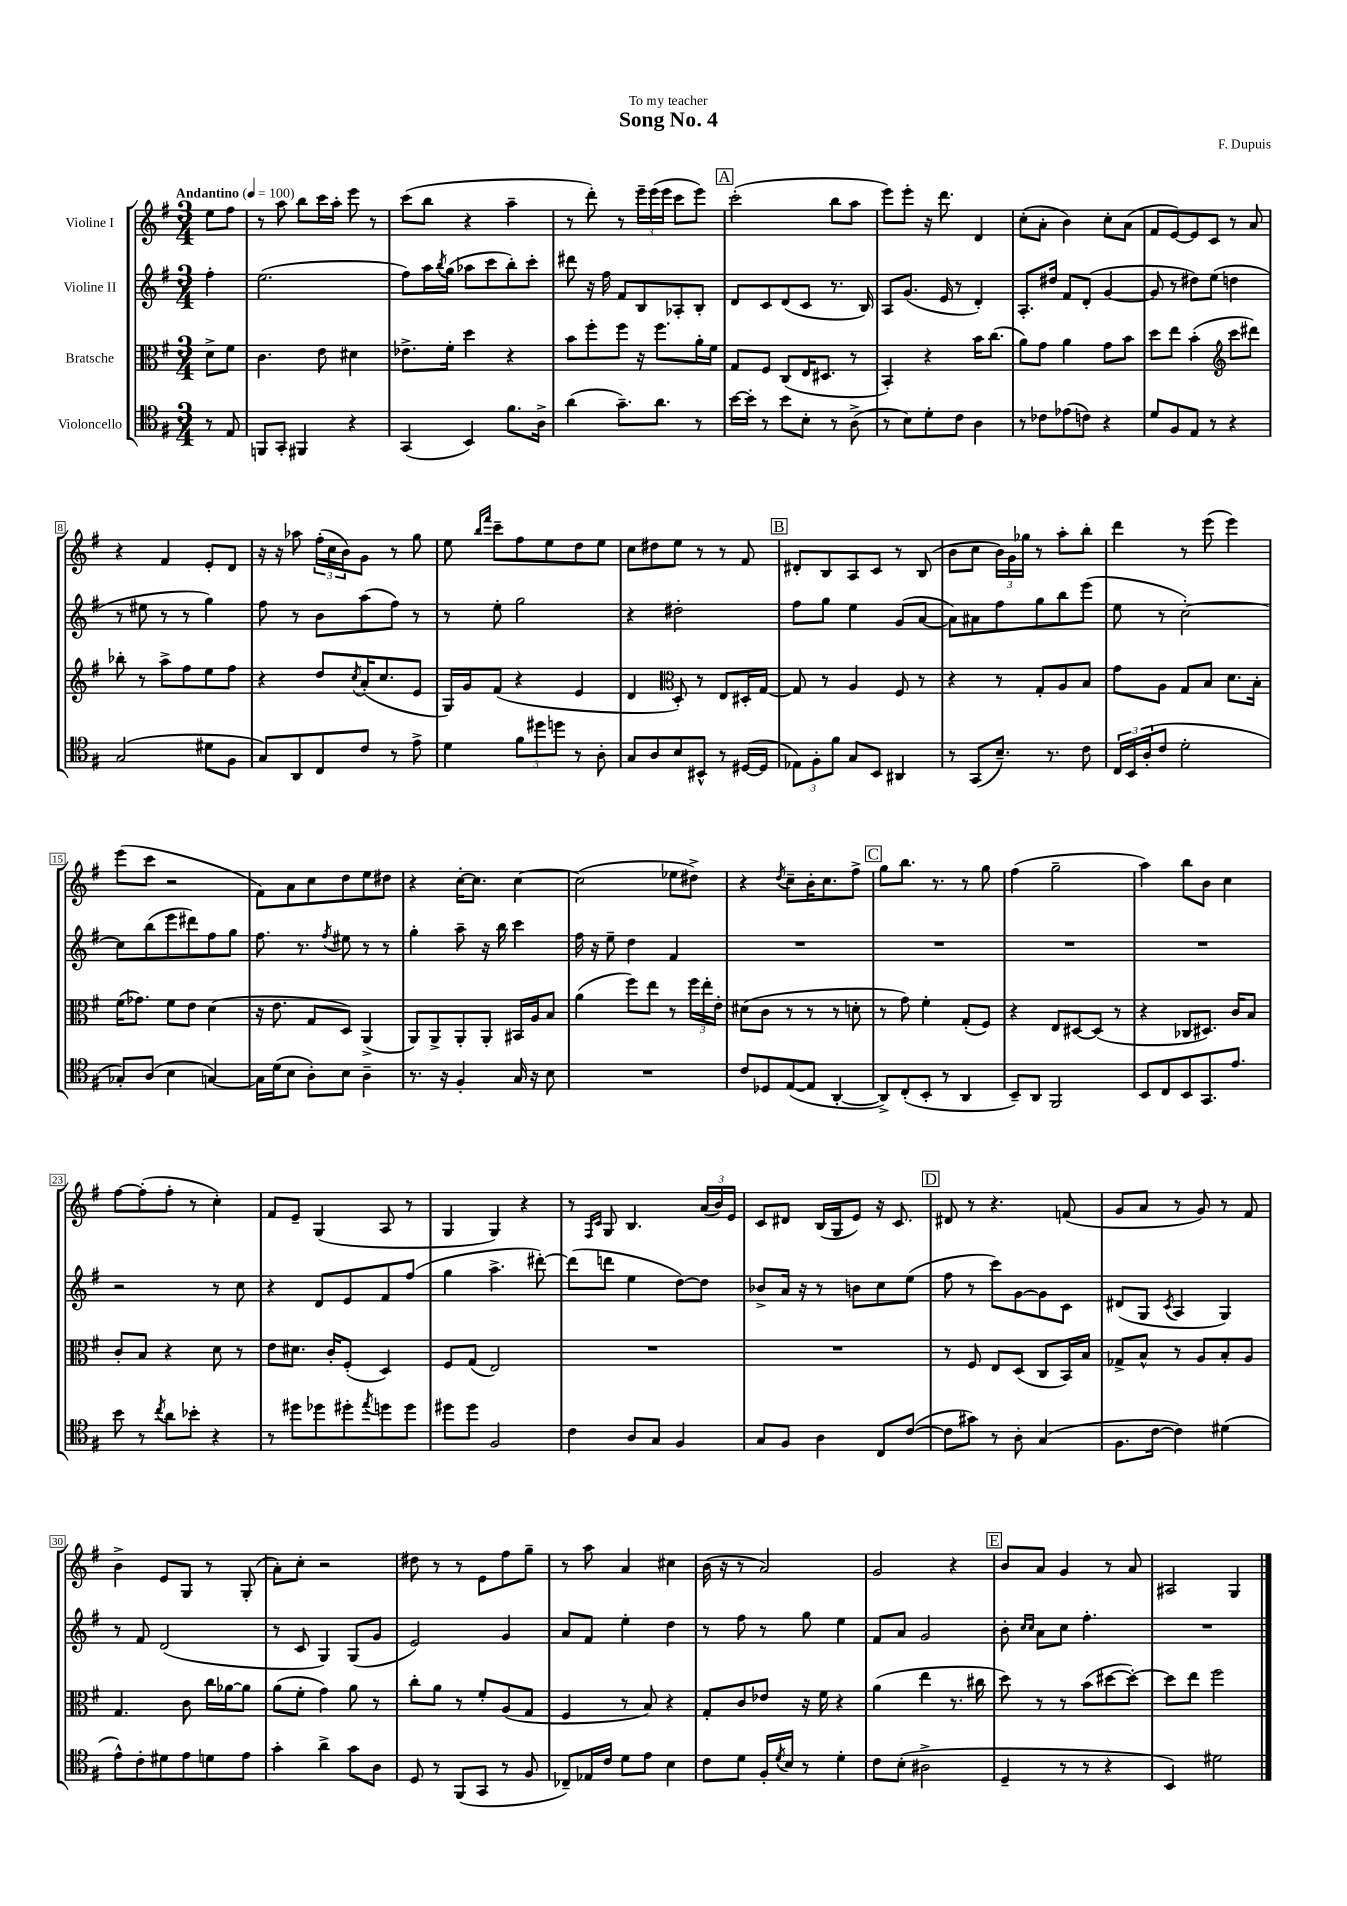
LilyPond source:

\header { title = "Song No. 4" composer = "F. Dupuis" dedication = "To my teacher" }
<<
\new StaffGroup <<
\new Staff = "s0" \with { instrumentName = "Violine I" } {
    \clef treble \key g \major \numericTimeSignature \time 3/4 \partial 4 \tempo "Andantino" 4 = 100
    e''8 fis''8 |
    r8 a''8 b''8 c'''16 a''16-. e'''8 r8 |
    c'''8( b''8 r4 a''4-- |
    r8 d'''8-.) r8 \tuplet 3/2 { e'''16-- e'''16( e'''16 } c'''8 e'''8) |
    \mark \markup { \box "A" } c'''2-.( b''8 a''8 |
    e'''8) e'''8-. r16 d'''8. d'4 |
    c''8-.( a'8-. b'4) c''8-. a'8( |
    fis'8 e'8~) e'8 c'8 r8 a'8 |
    r4 fis'4 e'8-. d'8 |
    r16 r16 aes''8 \tuplet 3/2 { fis''16-.( c''16 b'16) } g'8 r8 g''8 |
    e''8 \grace { b''16 fis'''16 } c'''8-- fis''8 e''8 d''8 e''8 |
    c''8 dis''8 e''8 r8 r8 fis'8 |
    \mark \markup { \box "B" } dis'8-. b8 a8 c'8 r8 b8( |
    b'8 c''8 \tuplet 3/2 { b'16) g'16 ges''16 } r8 a''8-. b''8-. |
    d'''4 r8 e'''8( e'''4) |
    e'''8( c'''8 r2 |
    fis'8) a'8 c''8 d''8 e''8 dis''8 |
    r4 c''16~-. c''8. c''4~ |
    c''2( ees''8 dis''8->) |
    r4 \acciaccatura { d''8 } c''8-- b'16-. c''8. fis''8-> |
    \mark \markup { \box "C" } g''8 b''8. r8. r8 g''8 |
    fis''4( g''2-- |
    a''4) b''8 b'8 c''4 |
    fis''8~ fis''8-.( fis''8-. r8 c''4-.) |
    fis'8 e'8-- g4( a8 r8 |
    g4 g4) r4 |
    r8 \grace { fis16 c'16 } g8 b4. \tuplet 3/2 { a'16( b'16) e'16 } |
    c'8 dis'8 b16( g16 e'8) r16 c'8. |
    \mark \markup { \box "D" } dis'8 r8 r4. f'8( |
    g'8 a'8 r8 g'8) r8 fis'8 |
    b'4-> e'8 g8 r8 g8-.( |
    a'8-.) c''8-. r2 |
    dis''8 r8 r8 e'8 fis''8 g''8-- |
    r8 a''8 a'4 cis''4 |
    b'16( r16 r8 a'2) |
    g'2 r4 |
    \mark \markup { \box "E" } b'8 a'8 g'4 r8 a'8 |
    ais2 g4 \bar "|." |
}
\new Staff = "s1" \with { instrumentName = "Violine II" } {
    \clef treble \key g \major \numericTimeSignature \time 3/4 \partial 4
    fis''4-. |
    e''2.( |
    fis''8) a''16 \acciaccatura { b''8 } g''16( aes''8 c'''8 b''8-.) c'''8-. |
    dis'''8 r16 fis''16 fis'8 b8 aes8-. b8-. |
    \mark \markup { \box "A" } d'8 c'8 d'8( c'8 r8. b16) |
    a8 g'8.( e'16 r8 d'4-.) |
    a8.-. dis''16 fis'8 d'8-.( g'4~ |
    g'8 r8 dis''8) e''8( d''4 |
    r8 eis''8 r8 r8 g''4) |
    fis''8 r8 b'8 a''8( fis''8) r8 |
    r8 e''8-. g''2 |
    r4 dis''2-. |
    \mark \markup { \box "B" } fis''8 g''8 e''4 g'8( a'8~ |
    a'8) ais'8 fis''8 g''8 b''8 e'''8( |
    e''8 r8 c''2~-.) |
    c''8 b''8( e'''8 dis'''8) fis''8 g''8 |
    fis''8. r8. \acciaccatura { fis''8 } eis''8 r8 r8 |
    g''4-. a''8-- r16 b''16 c'''4 |
    fis''16 r16 e''8-- d''4 fis'4 |
    R2. |
    \mark \markup { \box "C" } R2. |
    R2. |
    R2. |
    r2 r8 c''8 |
    r4 d'8 e'8 fis'8 fis''8( |
    g''4 a''4.-> dis'''8~-.) |
    dis'''8( d'''8 e''4 d''8~) d''8 |
    bes'8-> a'16 r16 r8 b'8 c''8 e''8( |
    \mark \markup { \box "D" } fis''8 r8 c'''8) g'8~ g'8 c'8 |
    dis'8( g8 \acciaccatura { c'8 } a4 g4) |
    r8 fis'8 d'2( |
    r8 c'8 g4) g8( g'8 |
    e'2) g'4 |
    a'8 fis'8 e''4-. d''4 |
    r8 fis''8 r8 g''8 e''4 |
    fis'8 a'8 g'2 |
    \mark \markup { \box "E" } b'8-. \grace { c''16 c''16 } a'8 c''8 fis''4.-. |
    R2. \bar "|." |
}
\new Staff = "s2" \with { instrumentName = "Bratsche" } {
    \clef alto \key g \major \numericTimeSignature \time 3/4 \partial 4
    d'8-> fis'8 |
    c'4. e'8 dis'4 |
    ees'8.-> fis'16-. d''4 r4 |
    b'8 fis''8-. fis''8 r16 fis''8. a'16-. fis'16 |
    \mark \markup { \box "A" } g8 fis8 c8( e16 dis8. r8 |
    b,4-.) r4 b'16 c''8.( |
    a'8) g'8 a'4 g'8 b'8 |
    d''8 e''8 b'4-.( \clef treble c'''8 dis'''8) |
    bes''8-. r8 a''8-> fis''8 e''8 fis''8 |
    r4 d''8 \acciaccatura { c''8 } a'16-.( c''8. e'8 |
    g16) g'16 fis'8( r4 e'4 |
    d'4 \clef alto d8-.) r8 e8 dis16-. g16~ |
    \mark \markup { \box "B" } g8 r8 a4 fis8 r8 |
    r4 r8 g8-. a8 b8 |
    g'8 a8 g8 b8 d'8. b16-. |
    fis'16( ges'8.) fis'8 e'8 d'4( |
    r16 e'8. g8 d8) a,4->( |
    a,8) a,8-> a,8-. a,8-. bis,16 a16 b8 |
    a'4( fis''8) e''8 r8 \tuplet 3/2 { fis''16 e''16-. e'16-. } |
    dis'8( c'8 r8 r8 r8 d'8-. |
    \mark \markup { \box "C" } r8 g'8) fis'4-. g8-.( fis8) |
    r4 e8 dis8~ dis8( r8 |
    r4 ces8 dis8.) c'16 b8 |
    c'8-. b8 r4 d'8 r8 |
    e'8 dis'8. c'16-. fis8-.( d4) |
    fis8 g8( e2) |
    R2. |
    R2. |
    \mark \markup { \box "D" } r8 fis8 e8 d8( c8 b,16) b16 |
    ges8-> b8-^ r8 a8 b8-. a8 |
    g4. c'8 c''16 aes'16~ aes'8 |
    a'8( fis'8-. g'4) a'8 r8 |
    c''8-. a'8 r8 fis'8-. a8( g8 |
    fis4 r8 b8) r4 |
    g8-. c'8 ees'8 r16 fis'16 r4 |
    a'4( e''4 r8. cis''16 |
    \mark \markup { \box "E" } d''8) r8 r8 b'8( dis''8~ dis''8~-.) |
    dis''8 e''8 fis''2 \bar "|." |
}
\new Staff = "s3" \with { instrumentName = "Violoncello" } {
    \clef tenor \key g \major \numericTimeSignature \time 3/4 \partial 4
    r8 e8 |
    f,8 g,8-. fis,4 r4 |
    g,4( b,4) fis'8. a16-> |
    a'4( g'8.--) a'8. r8 |
    \mark \markup { \box "A" } b'16~ b'16-. r8 b'8 b8-. r8 a8->( |
    r8 b8) d'8-. c'8 a4 |
    r8 ces'8 ees'8( c'8) r4 |
    d'8 fis8 e8 r8 r4 |
    g2( dis'8 fis8 |
    g8) a,8 c8 c'8 r8 e'8-> |
    d'4 \tuplet 3/2 { fis'8 dis''8 d''8 } r8 a8-. |
    g8 a8 b8 bis,8-^ r8 dis16~( dis16 |
    \mark \markup { \box "B" } \tuplet 3/2 { ees8) fis8-. fis'8 } g8 b,8 ais,4 |
    r8 g,8( b8.--) r8. c'8 |
    \tuplet 3/2 { c16 b,16 a16-.( } c'8 d'2-. |
    ges8-.) a8( b4 g4~) |
    g16 d'16( b8 a8-.) b8 a4-- |
    r8. r16 fis4-. g16 r16 b8 |
    R2. |
    c'8 des8 e8~( e8 a,4~-. |
    \mark \markup { \box "C" } a,8->) c8-.( b,8-. r8 a,4 |
    b,8--) a,8 fis,2 |
    b,8 c8 b,8 g,8. e'8. |
    b'8 r8 \acciaccatura { c''8 } a'8 bes'8-. r4 |
    r8 dis''8 des''8 dis''8-. \acciaccatura { e''8 } d''8 d''8 |
    dis''8 dis''8 fis2 |
    c'4 a8 g8 fis4 |
    g8 fis8 a4 c8 c'8~( |
    \mark \markup { \box "D" } c'8 gis'8) r8 a8-. g4( |
    fis8. c'16~ c'4) dis'4( |
    e'8-^) c'8-. dis'8 e'8 d'8 e'8 |
    g'4-. a'4-> g'8 a8 |
    d8 r8 fis,8( g,8 r8 fis8 |
    ces8--) ees16 c'16 d'8 e'8 b4 |
    c'8 d'8 fis16-. \acciaccatura { d'8 } b16 r8 d'4-. |
    c'8 b8-.( ais2-> |
    \mark \markup { \box "E" } d4-- r8 r8 r4 |
    b,4) dis'2 \bar "|." |
}
>>
>>
\layout { \context { \Score \override BarNumber.stencil = #(make-stencil-boxer 0.1 0.3 ly:text-interface::print) } }
